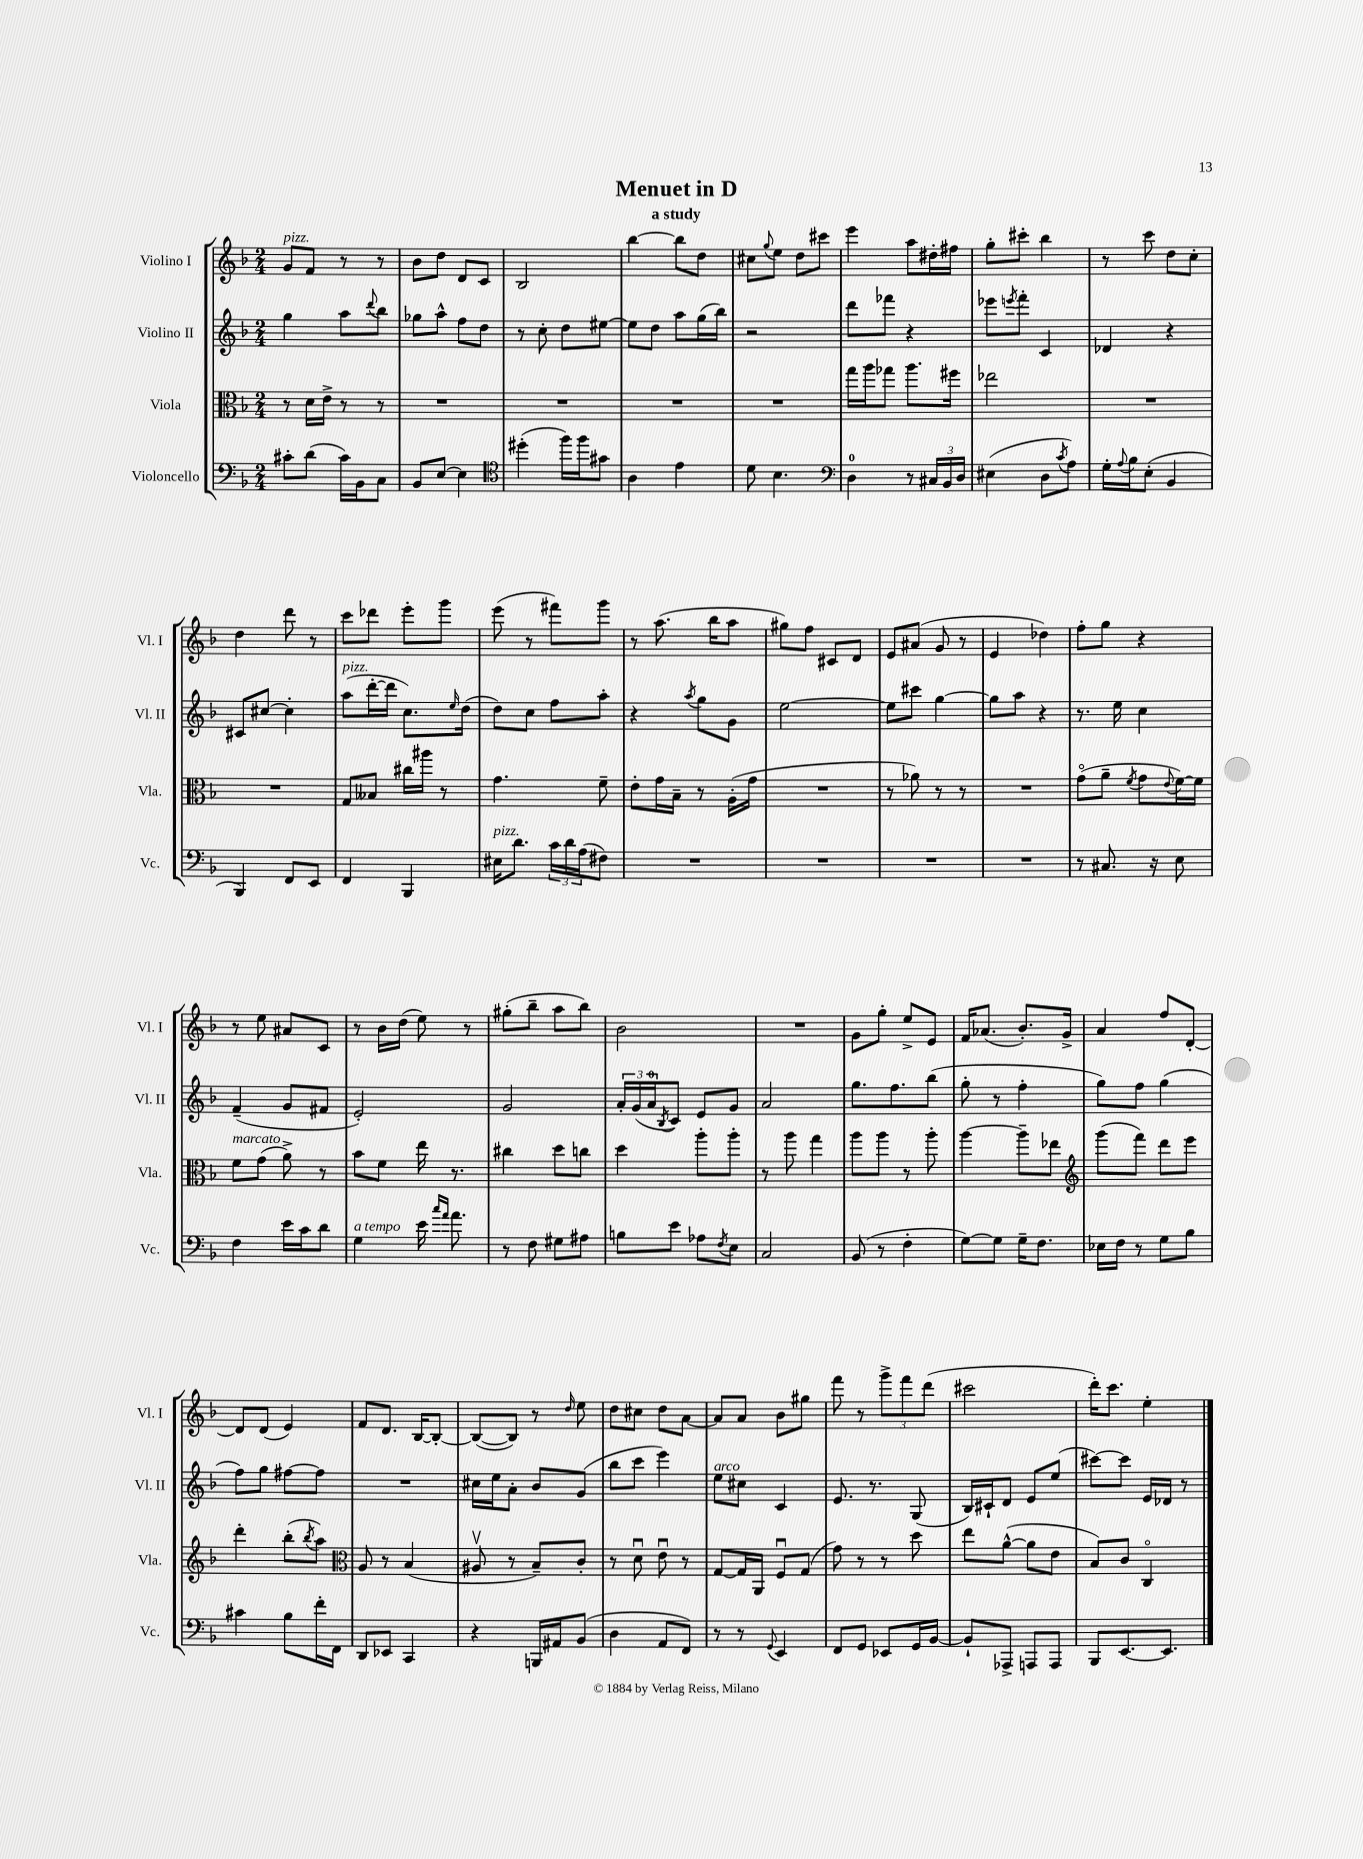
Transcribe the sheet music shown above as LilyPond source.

\header { title = "Menuet in D" subtitle = "a study" }
<<
\new StaffGroup <<
\new Staff = "s0" \with { instrumentName = "Violino I" shortInstrumentName = "Vl. I" } {
    \clef treble \key f \major \numericTimeSignature \time 2/4
    g'8^\markup { \italic "pizz." } f'8 r8 r8 |
    bes'8 d''8 d'8 c'8 |
    bes2 |
    bes''4~ bes''8 d''8 |
    cis''8 \appoggiatura { g''8 } e''8 d''8 cis'''8 |
    e'''4 a''8 dis''16-. fis''16 |
    g''8-. cis'''8-. bes''4 |
    r8 c'''8 d''8 c''8-. |
    d''4 d'''8 r8 |
    c'''8 des'''8 e'''8-. g'''8 |
    e'''8( r8 fis'''8) g'''8 |
    r8 a''8.( bes''16 a''8 |
    gis''8) f''8 cis'8 d'8 |
    e'8 ais'8( g'8 r8 |
    e'4 des''4) |
    f''8-. g''8 r4 |
    r8 e''8 ais'8 c'8 |
    r8 bes'16 d''16( e''8) r8 |
    gis''8-.( bes''8-- a''8 bes''8) |
    bes'2 |
    R2 |
    g'8 g''8-. e''8-> e'8 |
    f'16 aes'8.( bes'8.-.) g'16-> |
    a'4 f''8 d'8~-. |
    d'8 d'8( e'4) |
    f'8 d'8. bes16~ bes8~-. |
    bes8~( bes8) r8 \grace { d''16 } e''8 |
    d''8 cis''8 d''8 a'8~ |
    a'8 a'8 bes'8 gis''8 |
    f'''8 r8 \tuplet 3/2 { g'''8-> f'''8 d'''8( } |
    cis'''2 |
    d'''16-.) c'''8. e''4-. \bar "|." |
}
\new Staff = "s1" \with { instrumentName = "Violino II" shortInstrumentName = "Vl. II" } {
    \clef treble \key f \major \numericTimeSignature \time 2/4
    g''4 a''8 \appoggiatura { d'''8 } bes''8 |
    ges''8 a''8-^ f''8 d''8 |
    r8 c''8-. d''8 eis''8~ |
    eis''8 d''8 a''8 g''16( bes''16) |
    r2 |
    d'''8 fes'''8 r4 |
    ees'''8 \acciaccatura { e'''8 } f'''8-. c'4 |
    des'4 r4 |
    cis'8 cis''8~ cis''4-. |
    a''8^\markup { \italic "pizz." }( d'''16~-. d'''16 c''8.) \grace { e''16 } d''16( |
    d''8) c''8 f''8 a''8-. |
    r4 \acciaccatura { a''8 } g''8 g'8 |
    e''2~ |
    e''8 cis'''8 g''4~ |
    g''8 a''8 r4 |
    r8. e''16 c''4 |
    f'4--( g'8 fis'8 |
    e'2-.) |
    g'2 |
    \tuplet 3/2 { a'16-. g'16( a'16-0 } \acciaccatura { bes8 } c'8) e'8 g'8 |
    a'2 |
    g''8. f''8. bes''8( |
    g''8-. r8 f''4-. |
    g''8) f''8 g''4( |
    f''8) g''8 fis''8~ fis''8 |
    R2 |
    cis''16 e''16 a'8-. bes'8 g'8( |
    bes''8 c'''8 e'''4) |
    e''8^\markup { \italic "arco" } cis''8 c'4 |
    e'8. r8. g8( |
    bes16) cis'16-! d'8 e'8 e''8( |
    cis'''8~) cis'''8 e'16 des'16 r8 \bar "|." |
}
\new Staff = "s2" \with { instrumentName = "Viola" shortInstrumentName = "Vla." } {
    \clef alto \key f \major \numericTimeSignature \time 2/4
    r8 d'16 e'16-> r8 r8 |
    R2 |
    R2 |
    R2 |
    R2 |
    g''16 a''16 ges''8 a''8. fis''16 |
    ees''2 |
    R2 |
    R2 |
    g8 beses8 cis''16 ais''16 r8 |
    g'4. f'8-- |
    e'8-. g'16 bes16-- r8 a16-.( g'16 |
    R2 |
    r8 aes'8) r8 r8 |
    R2 |
    g'8\flageolet( a'8-- \acciaccatura { f'8 } g'8 \appoggiatura { e'8 } f'16~) f'16 |
    f'8^\markup { \italic "marcato" } g'8( a'8->) r8 |
    bes'8 f'8 e''16 r8. |
    cis''4 d''8 c''8 |
    d''4 a''8-. a''8-. |
    r8 a''8 g''4 |
    a''8 a''8 r8 a''8-. |
    a''4~ a''8-- ees''8 |
    \clef treble g'''8( f'''8) d'''8 e'''8 |
    d'''4-. bes''8-.( \acciaccatura { bes''8 } a''8) |
    \clef alto a8 r8 bes4( |
    ais8\upbow r8 bes8--) c'8-. |
    r8 d'8\downbow e'8\downbow r8 |
    g8~ g16 a,16 f8\downbow g8( |
    g'8) r8 r8 d''8 |
    e''8 a'8~-^( a'8 e'8 |
    bes8) c'8 c4\flageolet \bar "|." |
}
\new Staff = "s3" \with { instrumentName = "Violoncello" shortInstrumentName = "Vc." } {
    \clef bass \key f \major \numericTimeSignature \time 2/4
    cis'8-. d'8( cis'16) bes,16 c8 |
    bes,8 e8~ e4 |
    \clef tenor dis''4-.( f''16) f''16 gis'8 |
    a4 e'4 |
    d'8 bes4. |
    \clef bass d4-0 r8 \tuplet 3/2 { cis16 bes,16 d16 } |
    eis4( d8 \acciaccatura { c'8 } a8) |
    g16-. \appoggiatura { a8 } bes16 e8-.( bes,4 |
    bes,,4) f,8 e,8 |
    f,4 bes,,4 |
    eis16^\markup { \italic "pizz." } d'8. \tuplet 3/2 { c'16 d'16 a16( } fis8) |
    R2 |
    R2 |
    R2 |
    R2 |
    r8 cis8. r16 e8 |
    f4 e'16 c'16 d'8 |
    g4^\markup { \italic "a tempo" } e'16 \grace { c''16 a'16 } a'8. |
    r8 f8 gis8 ais8 |
    b8 e'8 aes8 \acciaccatura { f8 } e8 |
    c2 |
    bes,8( r8 f4-. |
    g8~) g8 g16-- f8. |
    ees16 f16 r8 g8 bes8 |
    cis'4 bes8 f'16-. f,16 |
    d,8 ees,8 c,4 |
    r4 b,,16 ais,16 bes,8( |
    d4 a,8 f,8) |
    r8 r8 \appoggiatura { g,8 } e,4 |
    f,8 g,8 ees,8 g,16 bes,16~ |
    bes,8-! aes,,8-> a,,8 a,,8 |
    bes,,8 e,8.~ e,8. \bar "|." |
}
>>
>>
\layout { \context { \Score \remove "Bar_number_engraver" } }
